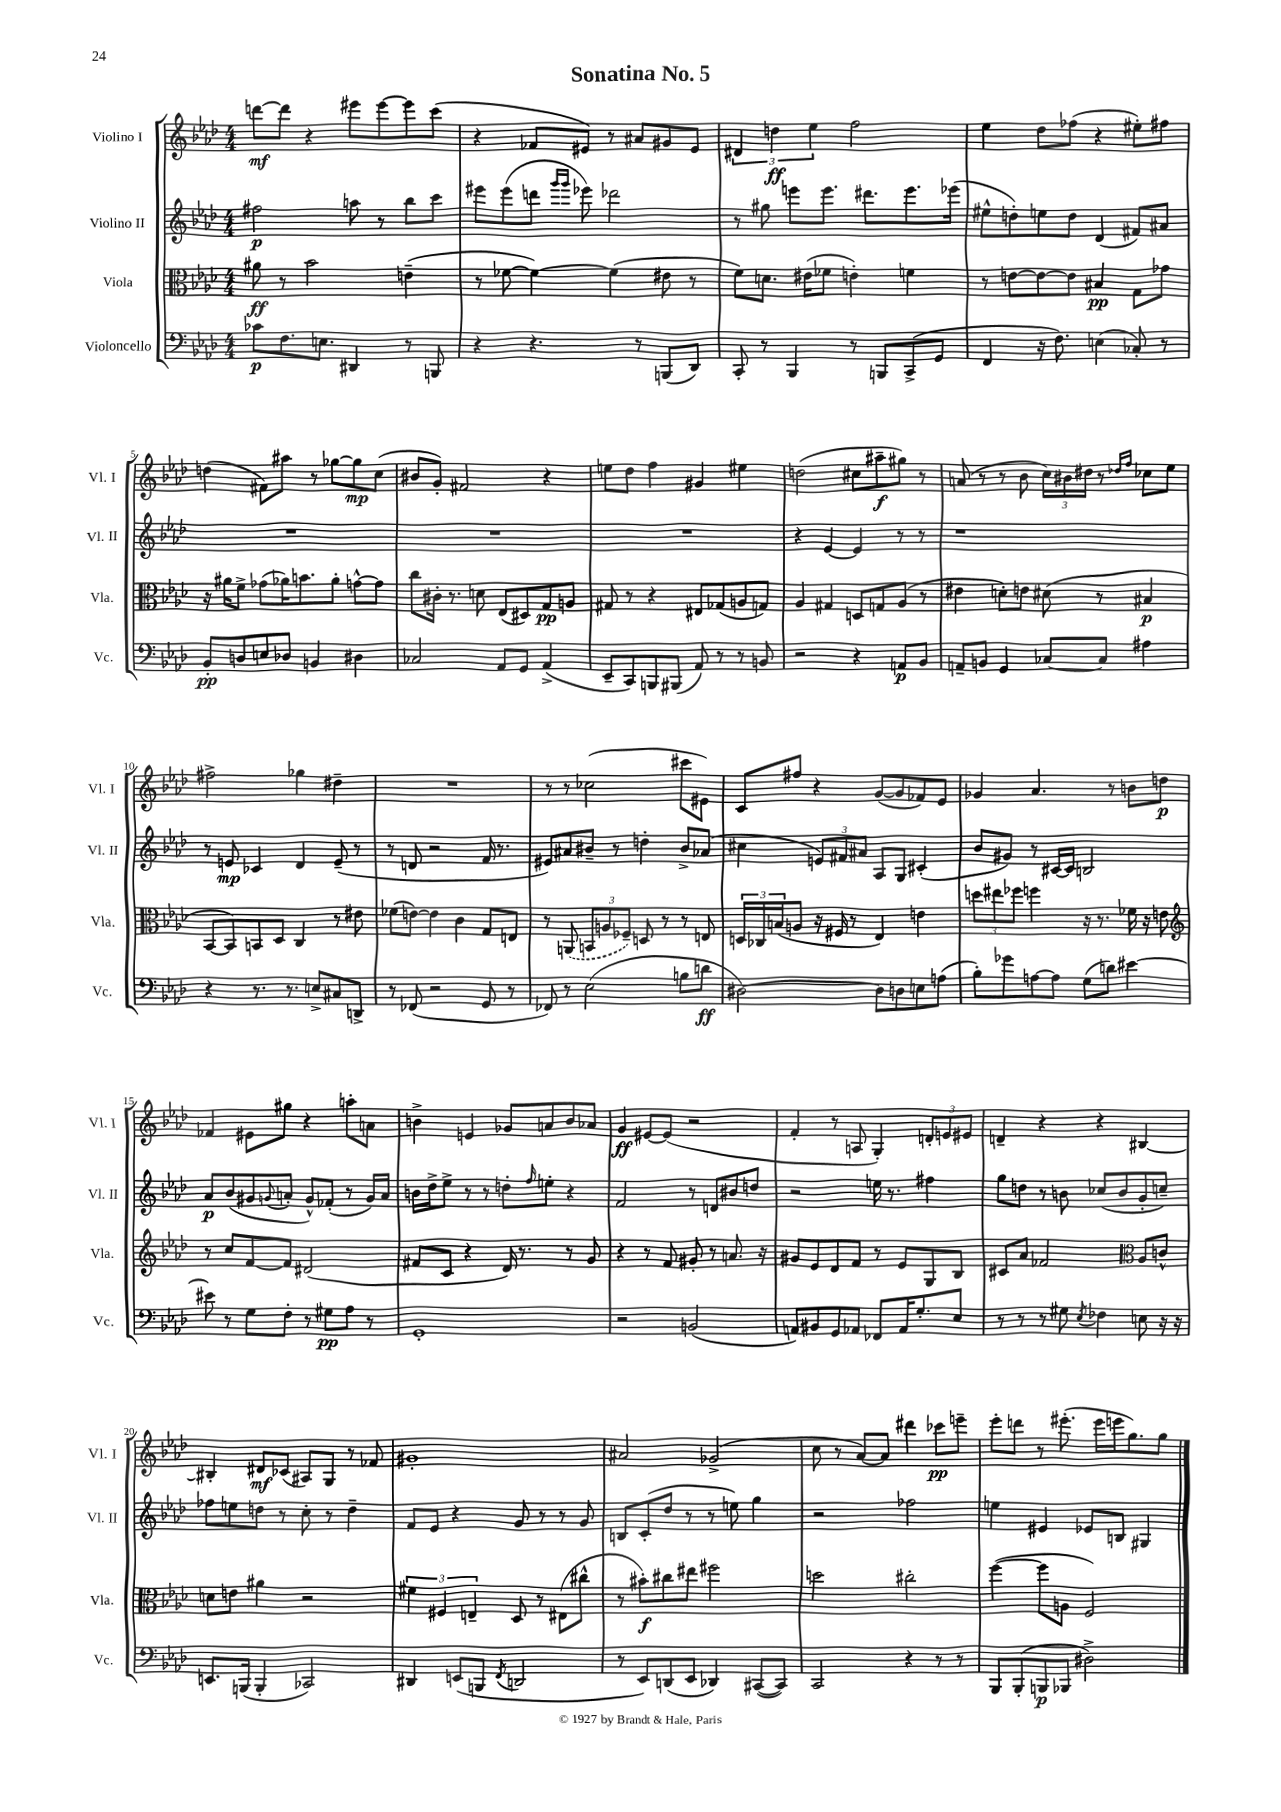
\header { title = "Sonatina No. 5" }
<<
\new StaffGroup <<
\new Staff = "s0" \with { instrumentName = "Violino I" shortInstrumentName = "Vl. I" } {
    \clef treble \key aes \major \numericTimeSignature \time 4/4
    d'''8~\mf d'''8 r4 eis'''8 eis'''8~ eis'''8 c'''8( |
    r4 fes'8 eis'8) r8 ais'8 gis'8 eis'8 |
    \tuplet 3/2 { dis'4 d''4\ff ees''4 } f''2 |
    ees''4 des''8 fes''8( r4 eis''8-.) fis''8 |
    d''4( fis'8) ais''8 r8 ges''8~ ges''8\mp c''8( |
    bis'8 g'8-.) fis'2 r4 |
    e''8 des''8 f''4 gis'4 eis''4 |
    d''2( cis''8 ais''8--\f gis''8) r8 |
    a'8( r8 r8 bes'8 \tuplet 3/2 { c''16) bis'16 dis''16 } r8 \grace { des''16 f''16 } ces''8 ees''8 |
    fis''2-> ges''4 dis''4-- |
    R1 |
    r8 r8 ces''2( cis'''8 eis'8) |
    c'8 fis''8 r4 g'8~( g'8 fes'8) ees'8 |
    ges'4 aes'4. r8 b'8 d''8\p |
    fes'4 eis'8 gis''8 r4 a''8-. a'8 |
    b'4-> e'4 ges'8 a'8 b'8 aes'8 |
    g'4\ff eis'8~ eis'8( r2 |
    f'4-. r8 a8 g4-.) \tuplet 3/2 { d'8-. e'8 eis'8 } |
    d'4-- r4 r4 bis4~ |
    bis4-. dis'8\mf ces'8( ais8) g8 r8 fes'8 |
    gis'1-. |
    ais'2 ges'2->( |
    c''8 r8 aes'8~) aes'8 dis'''4 ces'''8\pp e'''8-- |
    ees'''8-. d'''8 r8 eis'''8.-.( eis'''16 e'''16 g''8.) g''8 \bar "|." |
}
\new Staff = "s1" \with { instrumentName = "Violino II" shortInstrumentName = "Vl. II" } {
    \clef treble \key aes \major \numericTimeSignature \time 4/4
    fis''2\p a''8 r8 bes''8 c'''8 |
    eis'''8 eis'''8( d'''8 \grace { g'''16 g'''16 } ees'''8) des'''2 |
    r8 gis''8 e'''8 e'''8. dis'''8. e'''8. ees'''16( |
    eis''8-^ d''8-.) e''8 d''8 des'4( fis'8) ais'8 |
    R1 |
    R1 |
    R1 |
    r4 ees'4~ ees'4 r8 r8 |
    r1 |
    r8 e'8\mp ces'4 des'4 e'8--( r8 |
    r8 d'8 r2 f'16 r8. |
    eis'8) ais'8 bis'8-- r8 d''4-. bis'8-> aes'8( |
    cis''4 \tuplet 3/2 { e'8) fis'8 ais'8 } aes8 g8 cis'4-.( |
    bes'8 gis'8) r8 cis'16~ cis'16 b2 |
    aes'8\p bes'8( gis'8 \appoggiatura { g'8 } a'8-. g'8-^) fes'8-.( r8 g'16) a'16 |
    b'16 des''16-> ees''8-> r8 r8 d''8-. \grace { f''16 } e''8-. r4 |
    f'2 r8 d'8 bis'8 d''8 |
    r2 e''16 r8. fis''4 |
    g''8 d''8 r8 b'8 ces''8( b'8 g'8-. c''8--) |
    fes''8 e''8 d''8 r8 c''8-. r8 d''4-- |
    f'8 ees'8 r4 g'8 r8 r8 g'8 |
    b8 c'8-.( des''8 r8 r8 e''8) g''4 |
    r2 fes''2 |
    e''4 eis'4 ees'8 b8 gis4 \bar "|." |
}
\new Staff = "s2" \with { instrumentName = "Viola" shortInstrumentName = "Vla." } {
    \clef alto \key aes \major \numericTimeSignature \time 4/4
    ais'8\ff r8 bes'2 e'4--( |
    r8 fes'8~ fes'4~) fes'4( eis'8 r8 |
    f'8) d'8. eis'16( fes'8 e'4-.) f'4 |
    r8 e'8~ e'8~ e'8 bis4\pp g8 ges'8 |
    r16 ais'16 f'8-> ges'8( aes'16) b'8. aes'8-. g'8~-^ g'8 |
    c''8 cis'16-. r8. d'8 ees8( dis8) g8\pp a8 |
    gis8 r8 r4 eis8 ges8( a8 g8) |
    aes4 gis4 d8 g8 aes8( r8 |
    eis'4 d'8-.) e'8 dis'8( r8 bis4\p |
    bes,8~ bes,8) b,8 des8 c4 r8 eis'8 |
    fes'8( e'8~) e'4 c'4 g8 e8 |
    r8 \once \slurDashed a,8( \tuplet 3/2 { b,8 a8 fes8--) } d8 r8 r8 e8 |
    \tuplet 3/2 { d16 ces16 b16( } a8 r16 fis16 r8 ees4) e'4 |
    \tuplet 3/2 { d''8 eis''8 fes''8 } f''4 r16 r8. fes'16 r16 e'8 |
    \clef treble r8 c''8 f'8~ f'8 dis'2( |
    fis'8 c'8 r4 des'16) r8. r8 g'8 |
    r4 r8 f'8 gis'8-. r8 a'8. r16 |
    gis'8 ees'8 des'8 f'8 r8 ees'8 g8 bes8 |
    cis'8 aes'8 fes'2 \clef alto aes8 c'8-^ |
    d'8 e'8 ais'4 r2 |
    \tuplet 3/2 { fis'4 fis4 e4-- } des8 r8 eis8( cis''8-^ |
    r8 bis'8-.\f) cis''8 eis''8 fis''2 |
    d''2 cis''2-. |
    f''4~( f''8 a8 f2) \bar "|." |
}
\new Staff = "s3" \with { instrumentName = "Violoncello" shortInstrumentName = "Vc." } {
    \clef bass \key aes \major \numericTimeSignature \time 4/4
    ces'8\p f8. e8. dis,4 r8 b,,8 |
    r4 r4. r8 b,,8( des,8) |
    c,8-. r8 bes,,4 r8 b,,8 c,8->( g,8 |
    f,4 r16 f8.) e4( ces8-.) r8 |
    bes,8-.\pp d8 e8 des8 b,4 dis4 |
    ces2 aes,8 g,8 aes,4->( |
    ees,8-- c,8) b,,8 bis,,8( aes,8) r8 r8 b,8 |
    r2 r4 a,8\p bes,8 |
    a,8-- b,8 g,4 ces8~ ces8 ais4 |
    r4 r8. r8. e8-> cis8 d,8-> |
    r8 fes,8( r2 g,8 r8 |
    fes,8) r8 ees2( b8 d'8\ff |
    dis2~) dis8 d8 e8 a8( |
    bes8-.) ges'8 a8~ a8 g8( d'8) eis'4~ |
    eis'8 r8 g8 f8-. r8 gis8\pp aes8 r8 |
    g,1-. |
    r2 b,2( |
    a,8) bis,8 g,8 aes,8 fes,8 aes,16 g8.-. ees8 |
    r8 r8 r8 gis8 \acciaccatura { ees8 } fes4 e8 r16 r16 |
    e,8. b,,16( b,,4-. ces,2) |
    dis,4 e,8( b,,8 \acciaccatura { f,8 } d,2 |
    r8 ees,8) d,8( ees,8 des,4) cis,8~( cis,8) |
    c,2 r4 r8 r8 |
    bes,,8 bes,,8-.( b,,8\p bes,,8 dis2->) \bar "|." |
}
>>
>>
